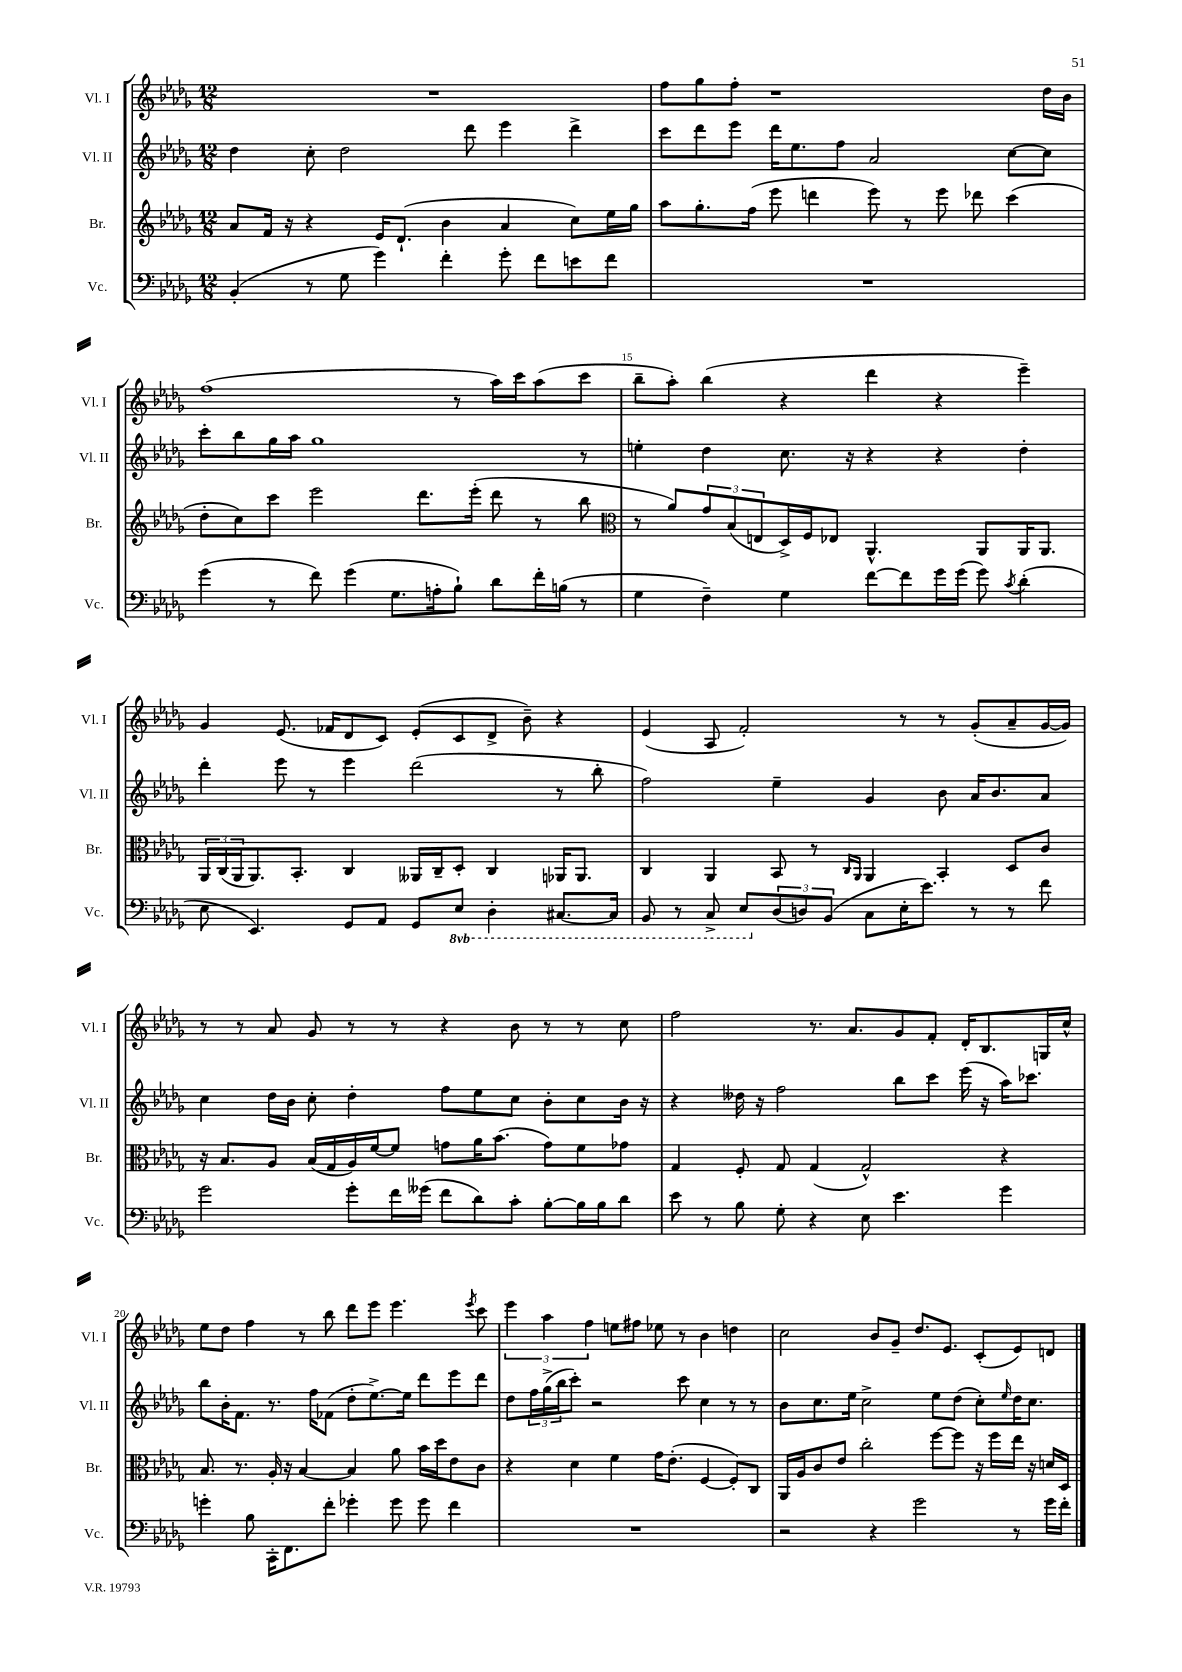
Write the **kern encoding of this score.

**kern	**kern	**kern	**kern
*staff4	*staff3	*staff2	*staff1
*clefF4	*clefG2	*clefG2	*clefG2
*k[b-e-a-d-g-]	*k[b-e-a-d-g-]	*k[b-e-a-d-g-]	*k[b-e-a-d-g-]
*M12/8	*M12/8	*M12/8	*M12/8
(4BB-'	8a-	4dd-	1.r
.	16f	.	.
.	16r	.	.
8r	4r	8cc'	.
8G-	.	2dd-	.
4g-)	16e-	.	.
.	(8.d-`	.	.
4f'	4b-	.	.
.	.	8ddd-	.
8g-'	4a-	4eee-	.
8f	.	.	.
8e	8cc)	4ddd-^	.
8f	16ee-	.	.
.	16gg-	.	.
=	=	=	=
1.r	8aa-	8ccc	8ff
.	8.gg-'	8ddd-	8gg-
.	.	8eee-	8ff'
.	(16ff	.	.
.	8eee-	16ddd-	1r
.	.	8.ee-	.
.	4ddd	.	.
.	.	8ff	.
.	8eee-)	2a-	.
.	8r	.	.
.	8eee-	.	.
.	8ddd-	.	.
.	(4ccc	[8cc	.
.	.	8cc]	16dd-
.	.	.	16b-
=	=	=	=
(4g-	8dd-'	8ccc'	(1ff
.	8cc)	8bb-	.
8r	8ccc	16gg-	.
.	.	16aa-	.
8f)	2eee-	1gg-	.
(4g-	.	.	.
8.G-	.	.	.
.	8.ddd-	.	.
16A'	.	.	.
8B-`)	.	.	8r
.	(16eee-'	.	.
8d-	8ddd-	.	16aa-)
.	.	.	16ccc
16f'	8r	.	(8aa-
(16B	.	.	.
8r	8bb-	8r	8ccc
=	=	=	=
*	*clefC3	*	*
4G-	8r	4ee'	8bb-~
.	8a-)	.	8aa-')
4F~)	12g-	4dd-	(4bb-
.	(12B-	.	.
.	12E	.	.
4G-	16D-^)	8.cc	4r
.	16F	.	.
.	8E-	.	.
.	.	16r	.
[8f	4.AA-^^	4r	4ddd-
8f]	.	.	.
16g-	.	4r	4r
(16g-	.	.	.
8g-)	8AA-	.	.
8qc	.	.	.
(4d-'	16AA-	4dd-'	4eee-~)
.	8.AA-	.	.
=	=	=	=
8E-	24AA-	4ddd-'	4g-
.	(24C	.	.
.	24AA-	.	.
4.EE-)	8.AA-)	.	.
.	.	8eee-	(8.e-
.	8.BB-'	.	.
.	.	8r	.
.	.	.	16f-
8GG-	4C	4eee-	8d-
8AA-	.	.	8c)
8GG-	16AA--	(2ddd-	(8e-'
.	16C~	.	.
8EE-	8D-'	.	8c
4DD-'	4C	.	8d-^
.	.	.	8b-~)
[8.CC#	16AA-	8r	4r
.	8.AA-	.	.
.	.	8bb-'	.
16CC#]	.	.	.
=	=	=	=
8BBB-	4C	2ff)	(4e-
8r	.	.	.
8CC^	4AA-	.	8A-
8EE-	.	.	2f')
(12D-	8BB-	4ee-~	.
12D)	.	.	.
.	8r	.	.
(12BB-	.	.	.
.	16qqC	.	.
.	16qqAA-	.	.
8C	4AA-	4g-	.
16E-'	.	.	8r
8.e-)	.	.	.
.	4BB-'	8b-	8r
8r	.	16a-	(8g-'
.	.	8.b-	.
8r	8D-	.	8a-~
8f	8c	8a-	[16g-
.	.	.	16g-])
=	=	=	=
2g-	16r	4cc	8r
.	8.B-	.	.
.	.	.	8r
.	8A-	16dd-	8a-
.	.	16b-	.
.	(16B-	8cc'	8g-
.	16G-	.	.
8g-'	16A-)	4dd-'	8r
.	[16f	.	.
16f	8f]	.	8r
(16g--	.	.	.
8f	8g	8ff	4r
8d-)	16a-	8ee-	.
.	(8.b-	.	.
8c'	.	8cc	8b-
[8B-'	8g)	8b-'	8r
16B-]	8f	8cc	8r
16B-	.	.	.
8d-	8g-	16b-	8cc
.	.	16r	.
=	=	=	=
8e-	4G-	4r	2ff
8r	.	.	.
8B-	8F'	16dd--	.
.	.	16r	.
8G-'	8G-	2ff	.
4r	(4G-	.	8.r
.	.	.	8.a-
8E-	2G-^^)	.	.
4.e-	.	8bb-	8g-
.	.	8ccc	8f'
.	.	(16eee-	16d-'
.	.	16r	8.B-
4g-	4r	16aa-)	.
.	.	8.ccc-	.
.	.	.	16G
.	.	.	16cc^^
=	=	=	=
4g'	8.B-	8bb-	8ee-
.	.	16b-'	8dd-
.	8.r	8.f	.
8B-	.	.	4ff
16CC'	16A-'	8.r	.
8.FF	16r	.	.
.	[4B-	.	8r
.	.	16ff	.
8f'	.	(8f-	8bb-
4g-'	4B-]	8dd-'	8ddd-
.	.	[8.ee-^)	8eee-
8g-	8a-	.	4.eee-
.	.	16ee-]	.
8g-	16b-	8ddd-	.
.	16dd-	.	.
4f	8e-	8eee-	.
.	.	.	8qeee-
.	8c	8ddd-	8ccc
=	=	=	=
1.r	4r	8dd-	6eee-
.	.	24ff	.
.	.	(24gg-^	6aa-
.	.	24bb-	.
.	4d-	8ccc')	.
.	.	.	6ff
.	.	2r	.
.	4f	.	8ee
.	.	.	8ff#
.	16g-	.	8ee-
.	(8.e-'	.	.
.	.	8ccc	8r
.	[4F	4cc	4b-
.	8F'])	8r	4dd
.	8C	8r	.
=	=	=	=
2r	16AA-	8b-	2cc
.	16A-	.	.
.	8c	8.cc	.
.	8e-	.	.
.	.	16ee-	.
.	2cc'	2cc^	.
4r	.	.	8b-
.	.	.	8g-~
2g-	.	.	8.dd-
.	[8ff	8ee-	.
.	.	.	8.e-
.	8ff]	(8dd-	.
.	16r	8cc')	(8c'
.	16ff	.	.
.	.	16qqee-	.
8r	16ee-	16dd-	8e-)
.	16r	8.cc	.
16g-	16d	.	8d
16f'	16D-	.	.
==	==	==	==
*-	*-	*-	*-
